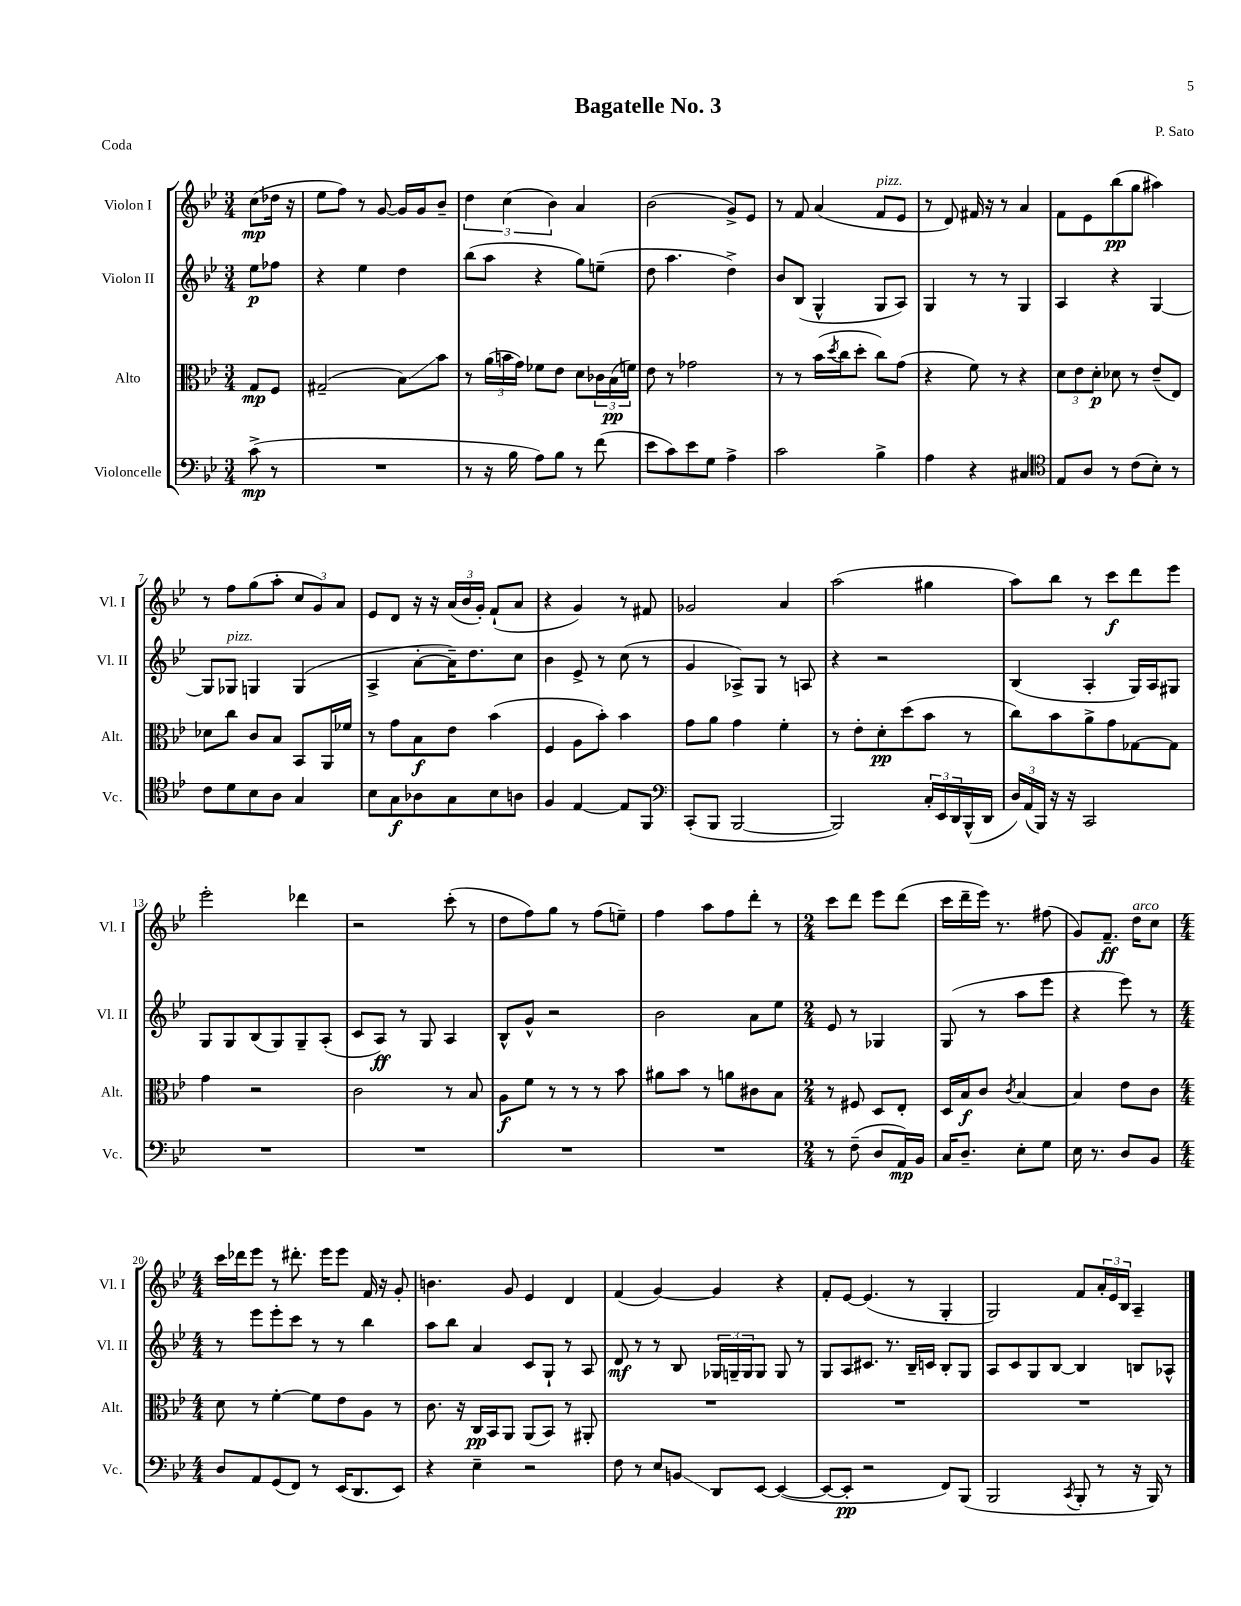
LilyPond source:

\header { title = "Bagatelle No. 3" composer = "P. Sato" piece = "Coda" }
<<
\new StaffGroup <<
\new Staff = "s0" \with { instrumentName = "Violon I" shortInstrumentName = "Vl. I" } {
    \clef treble \key bes \major \numericTimeSignature \time 3/4 \partial 4
    c''8\mp( des''16 r16 |
    ees''8 f''8) r8 g'8~ g'16 g'16 bes'8-- |
    \tuplet 3/2 { d''4 c''4( bes'4) } a'4 |
    bes'2( g'8->) ees'8 |
    r8 f'8 a'4( f'8^\markup { \italic "pizz." } ees'8 |
    r8 d'8) fis'16 r16 r8 a'4 |
    f'8 ees'8 bes''8\pp( g''8 ais''4) |
    r8 f''8 g''8( a''8-. \tuplet 3/2 { c''8 g'8) a'8 } |
    ees'8 d'8 r16 r16 \tuplet 3/2 { a'16( bes'16 g'16-.) } f'8-!( a'8 |
    r4 g'4) r8 fis'8 |
    ges'2 a'4 |
    a''2( gis''4 |
    a''8) bes''8 r8 c'''8\f d'''8 ees'''8 |
    ees'''2-. des'''4 |
    r2 c'''8-.( r8 |
    d''8 f''8) g''8 r8 f''8( e''8--) |
    f''4 a''8 f''8 d'''8-. r8 |
    \numericTimeSignature \time 2/4 c'''8 d'''8 ees'''8 d'''8( |
    c'''16 d'''16-- ees'''16) r8. fis''8( |
    g'8) f'8.--\ff d''16^\markup { \italic "arco" } c''8 |
    \numericTimeSignature \time 4/4 c'''16 des'''16 ees'''8 r8 dis'''8.-. ees'''16 ees'''8 f'16 r16 g'8-. |
    b'4. g'8 ees'4 d'4 |
    f'4( g'4~) g'4 r4 |
    f'8-. ees'8~ ees'4.( r8 g4-. |
    g2) f'8 \tuplet 3/2 { a'16-. ees'16 bes16 } a4-- \bar "|." |
}
\new Staff = "s1" \with { instrumentName = "Violon II" shortInstrumentName = "Vl. II" } {
    \clef treble \key bes \major \numericTimeSignature \time 3/4 \partial 4
    ees''8\p fes''8 |
    r4 ees''4 d''4 |
    bes''8( a''8 r4 g''8) e''8--( |
    d''8 a''4. d''4->) |
    bes'8 bes8( g4-^ g8 a8) |
    g4 r8 r8 g4 |
    a4 r4 g4~ |
    g8 ges8^\markup { \italic "pizz." } g4 g4( |
    a4-> a'8~-. a'16--) d''8. c''8 |
    bes'4 ees'8-> r8 c''8( r8 |
    g'4 aes8->) g8 r8 a8 |
    r4 r2 |
    bes4( a4-. g16) a16 gis8 |
    g8 g8 bes8( g8) g8-- a8-.( |
    c'8 a8\ff) r8 g8 a4 |
    bes8-^ g'8-^ r2 |
    bes'2 a'8 ees''8 |
    \numericTimeSignature \time 2/4 ees'8 r8 ges4 |
    g8( r8 a''8 ees'''8 |
    r4 ees'''8) r8 |
    \numericTimeSignature \time 4/4 r8 ees'''8 ees'''8-. c'''8 r8 r8 bes''4 |
    a''8 bes''8 a'4 c'8 g8-! r8 a8 |
    d'8\mf r8 r8 bes8 \tuplet 3/2 { ges16 g16-- g16 } g8 g8 r8 |
    g8 a8 cis'8. r8. bes16-- c'16 bes8-. g8 |
    a8 c'8 g8 bes8~ bes4 b8 aes8-^ \bar "|." |
}
\new Staff = "s2" \with { instrumentName = "Alto" shortInstrumentName = "Alt." } {
    \clef alto \key bes \major \numericTimeSignature \time 3/4 \partial 4
    g8\mp f8 |
    gis2--( bes8\glissando) bes'8 |
    r8 \tuplet 3/2 { a'16( b'16 g'16) } fes'8 ees'8 d'8 \tuplet 3/2 { ces'16 bes16\pp( f'16) } |
    ees'8 r8 ges'2 |
    r8 r8 bes'16( \acciaccatura { d''8 } c''16 d''8-. c''8) g'8( |
    r4 f'8) r8 r4 |
    \tuplet 3/2 { d'8 ees'8 d'8-.\p } des'8 r8 ees'8--( ees8) |
    des'8 c''8 c'8 bes8 bes,8 a,16 fes'16 |
    r8 g'8 bes8\f ees'8 bes'4( |
    f4 a8 bes'8-.) bes'4 |
    g'8 a'8 g'4 f'4-. |
    r8 ees'8-. d'8-.\pp d''8( bes'8 r8 |
    c''8) bes'8 a'8-> g'8 ges8~ ges8 |
    g'4 r2 |
    c'2 r8 bes8 |
    a8\f f'8 r8 r8 r8 bes'8 |
    ais'8 bes'8 r8 a'8 cis'8 bes8 |
    \numericTimeSignature \time 2/4 r8 fis8 d8 ees8-. |
    d16 bes16\f c'8 \acciaccatura { c'8 } bes4~ |
    bes4 ees'8 c'8 |
    \numericTimeSignature \time 4/4 d'8 r8 f'4~-. f'8 ees'8 a8 r8 |
    c'8. r16 c16\pp bes,16 a,8 a,8( bes,8) r8 ais,8-. |
    R1 |
    R1 |
    R1 \bar "|." |
}
\new Staff = "s3" \with { instrumentName = "Violoncelle" shortInstrumentName = "Vc." } {
    \clef bass \key bes \major \numericTimeSignature \time 3/4 \partial 4
    c'8->\mp( r8 |
    R2. |
    r8 r16 bes16 a8) bes8 r8 f'8( |
    ees'8 c'8) ees'8 g8 a4-> |
    c'2 bes4-> |
    a4 r4 cis4 |
    \clef tenor ees8 a8 r8 c'8( bes8-.) r8 |
    c'8 d'8 bes8 a8 g4 |
    bes8 g8\f aes8 g8 bes8 a8 |
    f4 ees4~ ees8 f,8 |
    \clef bass c,8-.( bes,,8 bes,,2~ |
    bes,,2) \tuplet 3/2 { c16-. ees,16 d,16 } bes,,16-^( d,16 |
    \tuplet 3/2 { d16) a,16( bes,,16) } r16 r16 c,2 |
    R2. |
    R2. |
    R2. |
    R2. |
    \numericTimeSignature \time 2/4 r8 f8--( d8 a,16\mp) bes,16 |
    c16 d8.-- ees8-. g8 |
    ees16 r8. d8 bes,8 |
    \numericTimeSignature \time 4/4 d8 a,8 g,8( f,8) r8 ees,16( d,8. ees,8) |
    r4 ees4-- r2 |
    f8 r8 ees8 b,8\glissando d,8 ees,8~ ees,4~( |
    ees,8~ ees,8-.\pp r2 f,8) bes,,8( |
    bes,,2 \acciaccatura { c,8 } bes,,8-. r8 r16 bes,,16) r8 \bar "|." |
}
>>
>>
